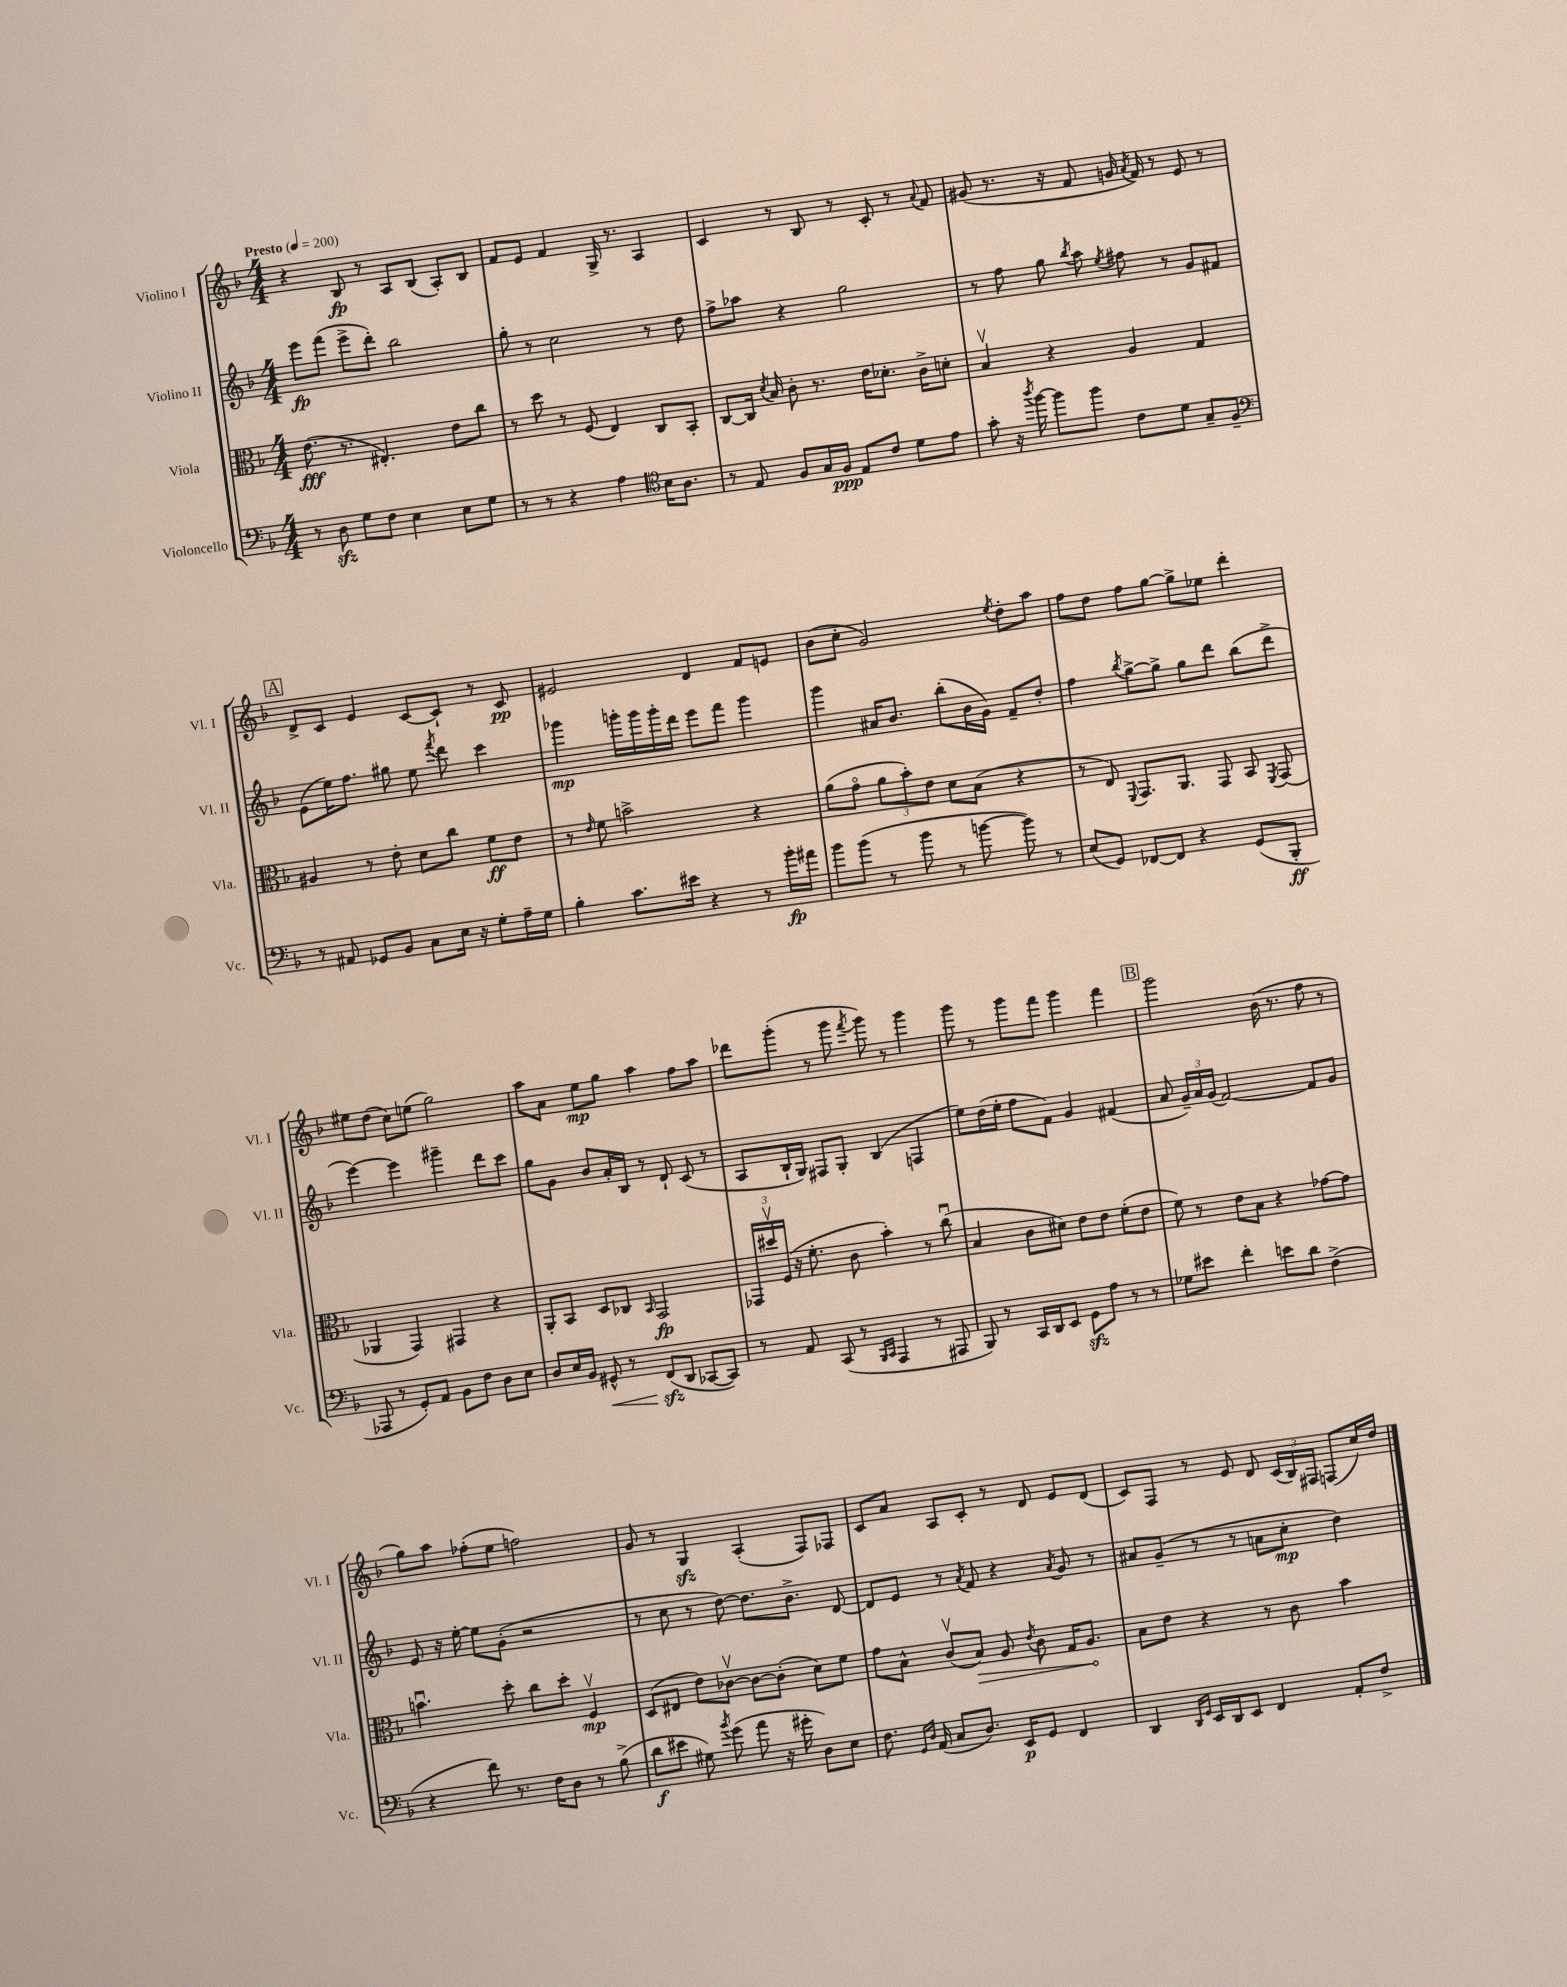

**kern	**dynam	**kern	**dynam	**kern	**dynam	**kern	**dynam
*part4	*part4	*part3	*part3	*part2	*part2	*part1	*part1
*staff4	*staff4	*staff3	*staff3	*staff2	*staff2	*staff1	*staff1
*I"Violoncello	*	*I"Viola	*	*I"Violino II	*	*I"Violino I	*
*I'Vc.	*	*I'Vla.	*	*I'Vl. II	*	*I'Vl. I	*
*clefF4	*	*clefC3	*	*clefG2	*	*clefG2	*
*k[b-]	*	*k[b-]	*	*k[b-]	*	*k[b-]	*
*M4/4	*	*M4/4	*	*M4/4	*	*M4/4	*
*MM200	*	*MM200	*	*MM200	*	*MM200	*
=1	=1	=1	=1	=1	=1	=1	=1
!	!	!	!	!	!	!LO:TX:a:B:t=Presto	!
8r	.	(8.e\	fff	8eee\L	fp	4r	.
8Dzz\	.	.	.	(8fff\J	.	.	.
.	.	8.r	.	.	.	.	.
8G\L	.	.	.	8eee^\L	.	8B-/	fp
8F\J	.	4.E#X'/)	.	8ddd'\J)	.	8r	.
4E\	.	.	.	2bb-\	.	8A/L	.
.	.	.	.	.	.	(8B-/J	.
8E\L	.	8e\L	.	.	.	8A'/L)	.
8G\J	.	8cc\J	.	.	.	8B-/J	.
=2	=2	=2	=2	=2	=2	=2	=2
8r	.	8r	.	8gg'\	.	8f/L	.
8r	.	8dd\	.	8r	.	8e/J	.
4r	.	8r	.	2cc\	.	4f/	.
.	.	(8F/	.	.	.	.	.
4A\	.	4E/)	.	.	.	16G^/	.
.	.	.	.	.	.	8.r	.
*clefC4	*	*	*	*	*	*	*
16B-\KL	.	8C/L	.	8r	.	4A/	.
8.A\J	.	.	.	.	.	.	.
.	.	8BB-'/J	.	8dd\	.	.	.
=3	=3	=3	=3	=3	=3	=3	=3
8r	.	[8C/L	.	8ff^\L	.	4c/	.
8E/	.	16C/Jk]	.	8aa-X\J	.	.	.
.	.	8qd/	.	.	.	.	.
.	.	16B-/	.	.	.	.	.
8F/L	.	8c'\	.	4r	.	8r	.
16G/L	.	8.r	.	.	.	8B-/	.
16F/JJ	ppp	.	.	.	.	.	.
8E/L	.	.	.	2gg\	.	8r	.
.	.	16e\KL	.	.	.	.	.
8c/J	.	8.d-X'\J	.	.	.	8c'/	.
8d\L	.	.	.	.	.	8r	.
.	.	16c^\KL	.	.	.	.	.
.	.	.	.	.	.	8qqa/	.
8e\J	.	8dn'\J	.	.	.	8f/	.
=4	=4	=4	=4	=4	=4	=4	=4
8g'\	.	4B-v/	.	8r	.	(8g#X/	.
16r	.	.	.	8ff\	.	8.r	.
8qaa/	.	.	.	.	.	.	.
[16ff\	.	.	.	.	.	.	.
8ff\L]	.	4r	.	8gg\	.	.	.
.	.	.	.	.	.	16r	.
.	.	.	.	8qbb-/	.	.	.
8ff\J	.	.	.	8aa\	.	8f/	.
.	.	.	.	8qee/	.	.	.
8c\L	.	4A/	.	8ff#X\	.	16gn/	.
.	.	.	.	.	.	8qa/	.
.	.	.	.	.	.	16f/)	.
8d\J	.	.	.	8r	.	8r	.
8G~/L	.	4G/	.	8g/L	.	8e/	.
8F~/J	.	.	.	8f#X/J	.	8r	.
!!LO:LB:g=z
!!LO:REH:place=s1:t=A
=5	=5	=5	=5	=5	=5	=5	=5
*clefF4	*	*	*	*	*	*	*
8r	.	4A#X/	.	(8e\L	.	8d^/L	.
8AA#X/	.	.	.	16ee\K)	.	8c/J	.
.	.	.	.	8.ff\J	.	.	.
8GG-X/L	.	8r	.	.	.	4e/	.
8BB-/J	.	8e'\	.	8gg#X\	.	.	.
8C\L	.	8d\L	.	8ee\	.	[8c/L	.
.	.	.	.	8qfff/	.	.	.
16E\Jk	.	8cc\J	.	8ddd\	.	8c`/J]	.
16r	.	.	.	.	.	.	.
8G'\L	.	8f\L	ff	4ccc\	.	8r	.
16A~\L	.	8e\J	.	.	.	8c/	pp
16G\JJ	.	.	.	.	.	.	.
=6	=6	=6	=6	=6	=6	=6	=6
4B-'\	.	8r	.	4ggg-X\	mp	2e#X/	.
.	.	16qqe/	.	.	.	.	.
.	.	8f\	.	.	.	.	.
8.c\L	.	2bn^\	.	16gggn'\LL	.	.	.
.	.	.	.	16ggg\	.	.	.
.	.	.	.	16ggg'\	.	.	.
16e#X\Jk	.	.	.	16ddd\JJ	.	.	.
4r	.	.	.	8eee\L	.	4d/	.
.	.	.	.	8fff\J	.	.	.
8r	.	4r	.	4ggg\	.	8f/L	.
16b-'\LL	fp	.	.	.	.	8en/J	.
16a#X\JJ	.	.	.	.	.	.	.
=7	=7	=7	=7	=7	=7	=7	=7
8b-\L	.	(8a\L	.	4ggg\	.	(8b-\L	.
(8b-\J	.	8g\J	.	.	.	8cc'\J	.
8r	.	12a\L	.	16a#X/KL	.	2g/)	.
.	.	.	.	8.b-/J	.	.	.
.	.	12b-'\)	.	.	.	.	.
8b-\	.	.	.	.	.	.	.
.	.	12e\J	.	.	.	.	.
8r	.	8d\L	.	(8bb-'\L	.	.	.
[8bn\	.	(8B-\J	.	16b-\L	.	.	.
.	.	.	.	16g\JJ)	.	.	.
.	.	.	.	.	.	8qee/	.
8b\])	.	4r	.	8f~/L	.	8dd'\L	.
8r	.	.	.	8dd'/J	.	8aa\J	.
=8	=8	=8	=8	=8	=8	=8	=8
(8E/L	.	8r	.	4ff\	.	8ff\L	.
8GG/J)	.	8E/)	.	.	.	8dd\J	.
.	.	8qqFF/	.	8qbb-/	.	.	.
[8FF-X/L	.	8.GG/L	.	[8gg^\L	.	8ff\L	.
8FF-/J]	.	.	.	8gg^\J]	.	[8gg\J	.
.	.	8.AA/J	.	.	.	.	.
4r	.	.	.	8gg\L	.	8gg^\L]	.
.	.	8GG/	.	8ddd\J	.	8ee-X\J	.
(8GG/L	.	8BB-/	.	(8bb-\L	.	4ddd'\	.
.	.	8qFF/	.	.	.	.	.
8BBB-'/J	ff	(8GG/	.	8ddd^\J	.	.	.
!!LO:LB:g=z
=9	=9	=9	=9	=9	=9	=9	=9
8AAA-X/	.	4AA-X/	.	[4eee\)	.	8ee#X\L	.
8r	.	.	.	.	.	(8dd\J	.
8GG'/L)	.	4GG/)	.	4eee\]	.	8cc\L)	.
8AA/J	.	.	.	.	.	(8een\J	.
8BB-\L	.	4GG#X/	.	4ggg#X~\	.	2gg\)	.
8F\J	.	.	.	.	.	.	.
8D\L	.	4r	.	8ddd\L	.	.	.
8E\J	.	.	.	8ccc\J	.	.	.
=10	=10	=10	=10	=10	=10	=10	=10
8D/L	.	8AA'/L	.	8gg\L	.	8aa\L	.
16E/L	.	8BB-/J	.	8g\J	.	8a\J	.
16BB-/JJ	.	.	.	.	.	.	.
!	!LO:HP:b	!	!	!	!	!	!
8GG#X^^/	<	8D/L	.	8b-/L	.	8ee\L	mp
8r	.	8C-X/J	.	16a'/L	.	8gg\J	.
.	.	.	.	16B-/JJ	.	.	.
.	.	16qqBB-/	.	.	.	.	.
(8FFzz/L	.	2GG/	fp	8r	.	4aa\	.
8DD/J	[	.	.	8d`/	.	.	.
[8CC-X/L	.	.	.	(8c/	.	8ff\L	.
8CC-/J])	.	.	.	8r	.	8aa\J	.
=11	=11	=11	=11	=11	=11	=11	=11
8r	.	24GG-X/LL	.	8A/L	.	8ddd-X\L	.
.	.	24dd#Xv/	.	.	.	.	.
.	.	(24F/JJ	.	.	.	.	.
8AA/	.	16r	.	16B-`/L	.	(8ggg'\J	.
.	.	8.f'\	.	16G/JJ)	.	.	.
(8CC/	.	.	.	8F#X/L	.	8r	.
8r	.	8c\	.	8G'/J	.	8ggg\	.
16qqBBB-/LL	.	.	.	.	.	.	.
16qqCC/JJ	.	.	.	.	.	8qfff/	.
4AAA/	.	4b-'\)	.	(4B-/	.	8ggg\)	.
.	.	.	.	.	.	8r	.
8r	.	8r	.	4Fn/	.	4ggg\	.
8AAA#X/	.	(8ccu\	.	.	.	.	.
=12	=12	=12	=12	=12	=12	=12	=12
8BBB-/)	.	4B-/	.	8ee\L)	.	8ggg\	.
8r	.	.	.	(16dd\L	.	8r	.
.	.	.	.	16ee'\JJ	.	.	.
16CC/LL	.	8c\L	.	8ff\L	.	8ggg\L	.
16DD/J	.	.	.	.	.	.	.
8EE/J	.	8d#X\J)	.	8f\J)	.	8fff\J	.
8GGzz\L	.	8e\L	.	4g/	.	4ggg\	.
8A\J	.	8e\J	.	.	.	.	.
8r	.	(8f'\L	.	(4f#X/	.	4fff\	.
8r	.	8e\J	.	.	.	.	.
!!LO:REH:place=s1:t=B
=13	=13	=13	=13	=13	=13	=13	=13
8G-X\L	.	8f\)	.	8a/	.	2ggg\	.
8e#X\J	.	8r	.	24g~/LL)	.	.	.
.	.	.	.	24a/	.	.	.
.	.	.	.	(24g/JJ	.	.	.
4f'\	.	8e\L	.	[2f/)	.	.	.
.	.	8B-\J	.	.	.	.	.
8en\L	.	4r	.	.	.	(16b-\	.
.	.	.	.	.	.	8.r	.
8d\J	.	.	.	.	.	.	.
(4F^\	.	[8g-X\L	.	8f/L]	.	8ff\	.
.	.	8g-\J]	.	8g/J	.	8r	.
!!LO:LB:g=z
=14	=14	=14	=14	=14	=14	=14	=14
4r	.	4.bnu\	.	8e/	.	8gg\L)	.
.	.	.	.	16r	.	8aa\J	.
.	.	.	.	[16ee'\	.	.	.
8f\)	.	.	.	8ee\L]	.	(8ff-X'\L	.
8.r	.	8dd'\	.	(8g'\J	.	8ee\J	.
.	.	8cc\L	.	2r	.	2ffn\)	.
16F\KL	.	.	.	.	.	.	.
8D\J	.	8dd'\J	.	.	.	.	.
8r	.	4Fv/	mp	.	.	.	.
(8B-^\	.	.	.	.	.	.	.
=15	=15	=15	=15	=15	=15	=15	=15
8d\L	f	(8D/L	.	8r	.	8g/	.
8e#X\J	.	8E#X/J	.	8cc\	.	8r	.
8G#X\)	.	8e\L)	.	8r	.	4Gzz/	.
8qb-/	.	.	.	.	.	.	.
(8g\	.	[8c-Xv\J	.	[8dd\)	.	.	.
8a\	.	8c-\L_	.	8.dd\L]	.	(4A'/	.
16r	.	(8c-'\J]	.	.	.	.	.
16g#X'\	.	.	.	8.b-^\J	.	.	.
8D\L)	.	8d\L)	.	.	.	8F/L)	.
8E\J	.	8f\J	.	[8d/	.	8F-X/J	.
=16	=16	=16	=16	=16	=16	=16	=16
8.F\	.	8g\L	.	8d/L]	.	8c/L	.
.	.	8B-^^\J	.	8e/J	.	8a/J	.
16qqGG/LL	.	.	.	.	.	.	.
16qqD/JJ	.	.	.	.	.	.	.
(16AA/	.	.	.	.	.	.	.
8C/L	.	(8cv/L	.	8r	.	8A/L	.
.	.	.	.	8qa/	.	.	.
!	!	!	!LO:HP:b	!	!	!	!
8.D/J)	.	8B-/J)	>	8f/	.	8c'/J	.
.	.	8A/	.	4r	.	8r	.
16EE/KL	p	.	.	.	.	.	.
.	.	8qe/	.	.	.	.	.
8GG/J	.	8c\	.	.	.	8d/	.
.	.	.	.	8qa/	.	.	.
4FF/	.	16G/KL	.	8g/	.	8e/L	.
.	.	8.A/J	.	.	.	.	.
.	.	.	.	8r	.	(8d/J	.
.	.	.	]	.	.	.	.
=17	=17	=17	=17	=17	=17	=17	=17
4DD/	.	8B-\L	.	8a#X/L	.	8c/L)	.
.	.	8e\J	.	(8g~/J	.	8F/J	.
16qqDD/LL	.	.	.	.	.	.	.
16qqGG/JJ	.	.	.	.	.	.	.
16EE/LL	.	4r	.	8r	.	8r	.
16DD/J	.	.	.	.	.	.	.
8EE/J	.	.	.	8r	.	8e/	.
4FF/	.	8r	.	8an\L	.	8d/	.
.	.	8c\	.	8cc'\J	mp	(24c/LL	.
.	.	.	.	.	.	24B-/)	.
.	.	.	.	.	.	24F#X/JJ	.
8AA'/L	.	4b-\	.	4dd\)	.	(8Fn/L	.
8F^/J	.	.	.	.	.	16cc/L)	.
.	.	.	.	.	.	16dd/JJ	.
==	==	==	==	==	==	==	==
*-	*-	*-	*-	*-	*-	*-	*-
